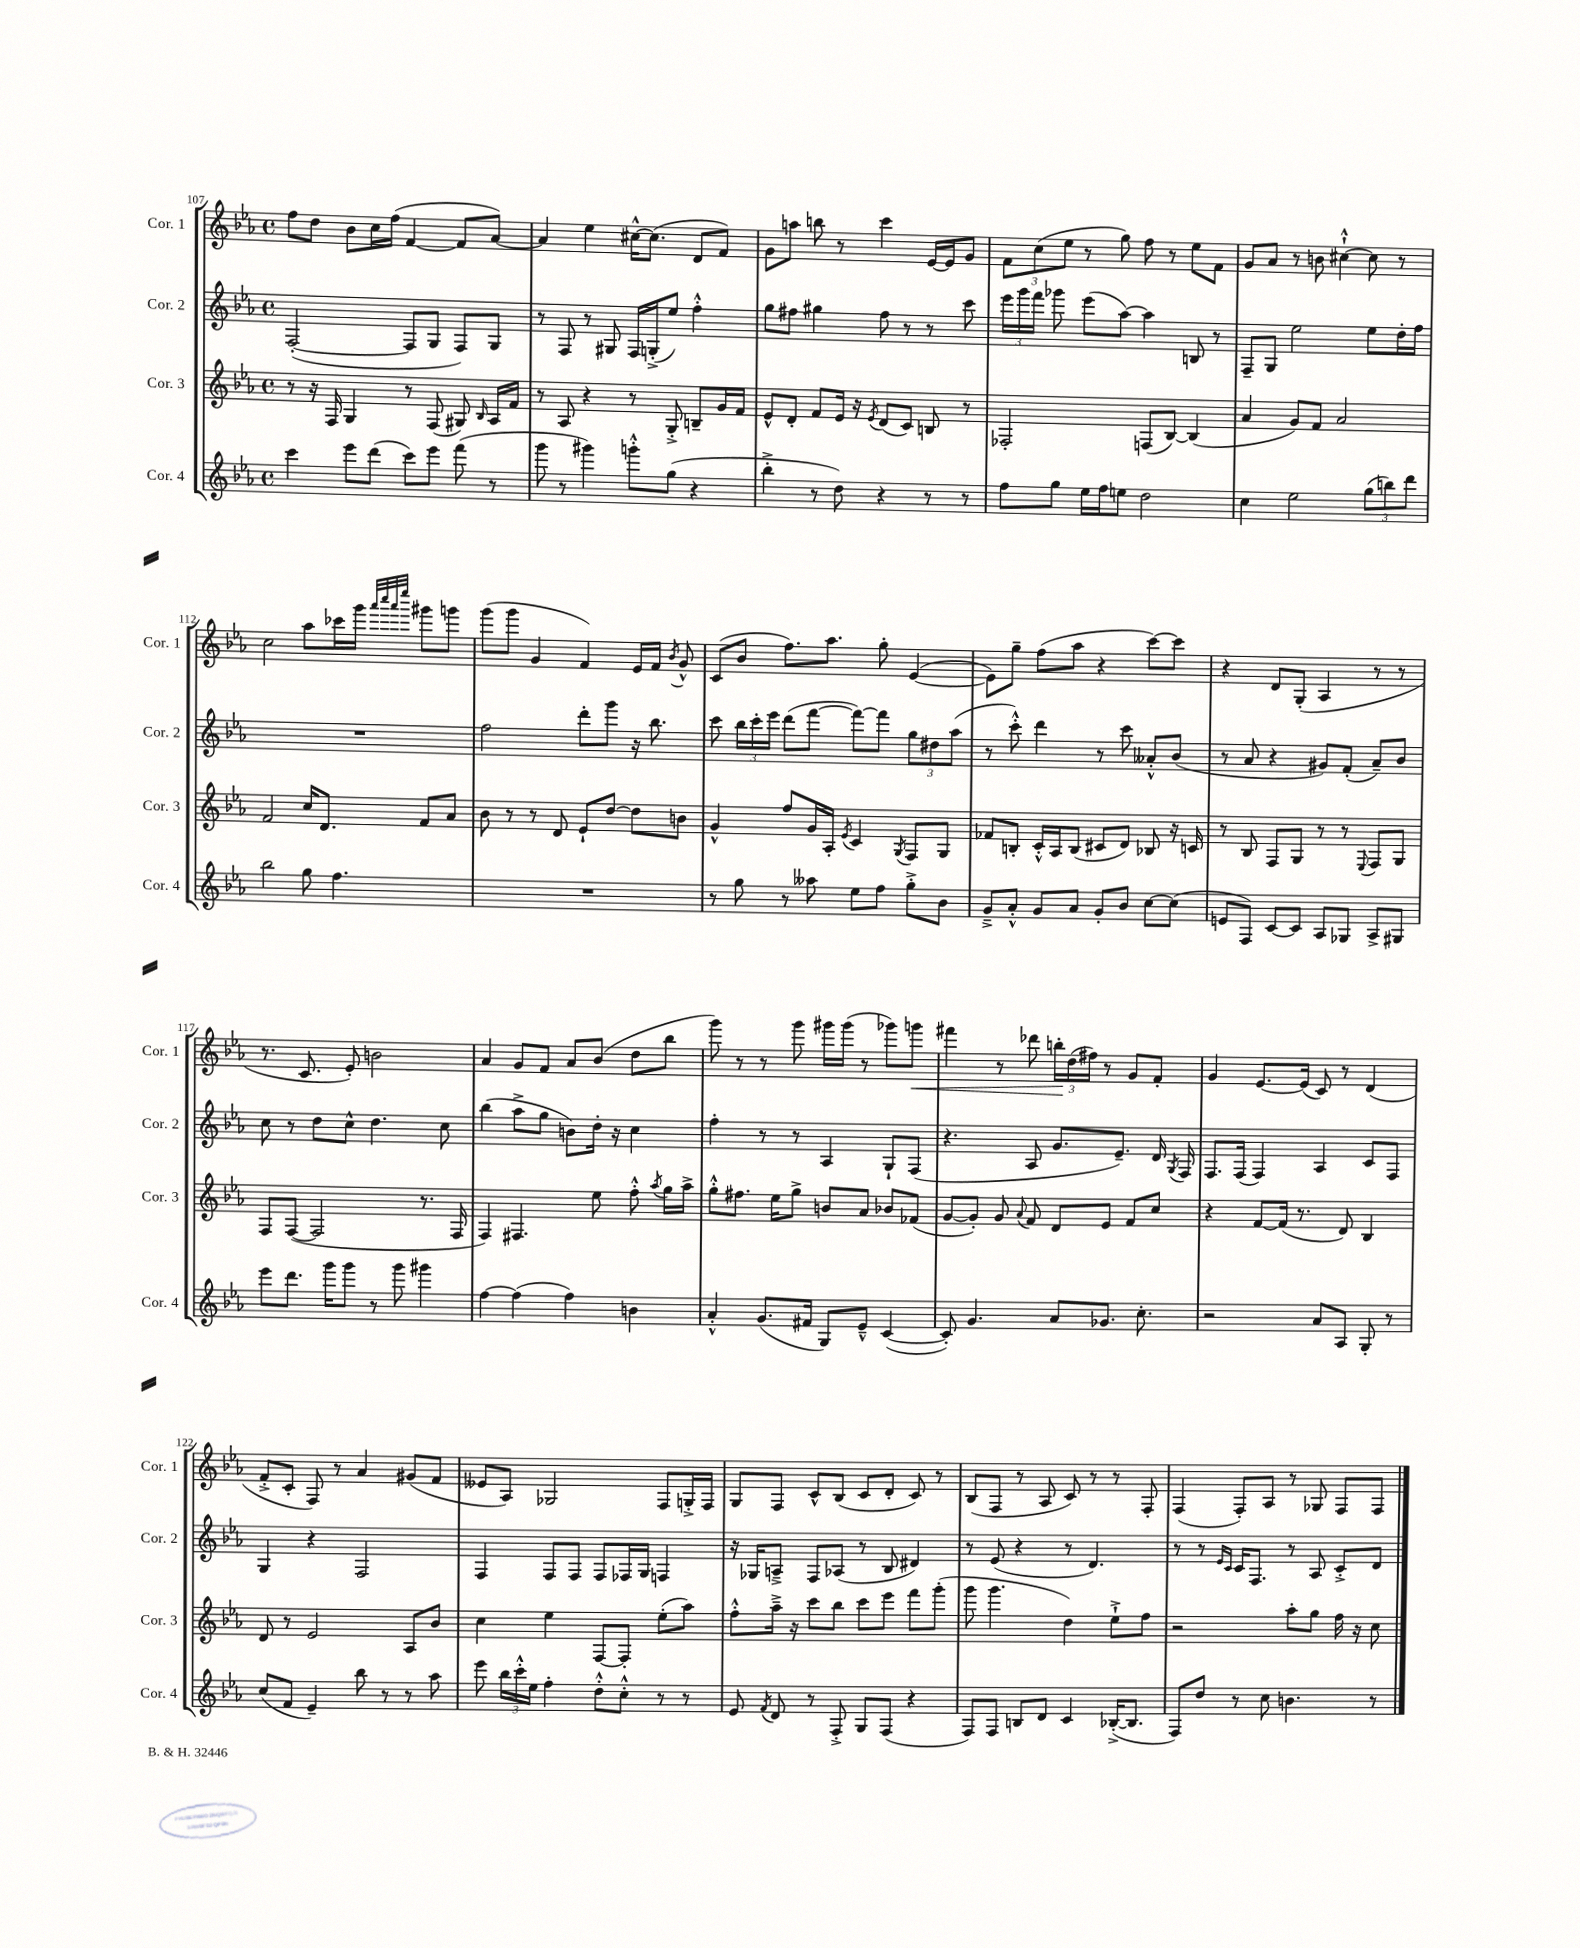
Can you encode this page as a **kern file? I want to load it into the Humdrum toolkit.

**kern	**kern	**kern	**kern	**dynam
*part4	*part3	*part2	*part1	*part1
*staff4	*staff3	*staff2	*staff1	*staff1
*I"Cor. 4	*I"Cor. 3	*I"Cor. 2	*I"Cor. 1	*
*I'Cor. 4	*I'Cor. 3	*I'Cor. 2	*I'Cor. 1	*
*clefG2	*clefG2	*clefG2	*clefG2	*
*k[b-e-a-]	*k[b-e-a-]	*k[b-e-a-]	*k[b-e-a-]	*
*M4/4	*M4/4	*M4/4	*M4/4	*
*met(c)	*met(c)	*met(c)	*met(c)	*
=107	=107	=107	=107	=107
4ccc\	8r	([2F'/	8ff\L	.
.	16r	.	8dd\J	.
.	16F/	.	.	.
8eee-\L	4G/	.	8b-\L	.
(8ddd\J	.	.	16cc\L	.
.	.	.	(16ff\JJ	.
8ccc\L)	8r	8F/L]	[4f/	.
8eee-\J	(8F/	8G/J	.	.
(8fff\	8G#X/)	8F/L)	8f/L]	.
.	16qqB-/	.	.	.
8r	16A-/LL	8G/J	[8a-/J)	.
.	16f/JJ	.	.	.
=108	=108	=108	=108	=108
8ggg\	8r	8r	4a-/]	.
8r	8A-/	8F/	.	.
4ggg#X\)	4r	8r	4ee-\	.
.	.	8G#X/	.	.
8gggn'^^\L	8r	16F/LL	[16cc#X^^\KL	.
.	.	(16Gn'^/J	(8.cc#\J]	.
(8gg\J	8G'^/	8ee-/J)	.	.
4r	8Bn~/L	4ff'^^\	8d/L	.
.	16g/L	.	8f/J)	.
.	16f/JJ	.	.	.
=109	=109	=109	=109	=109
4bb-'^\	8e-^^/L	8gg\L	8g\L	.
.	8d'/J	8ff#X\J	8aan\J	.
8r	8f/L	4gg#X\	8bbn\	.
8dd\)	16e-/Jk	.	8r	.
.	16r	.	.	.
.	8qe-/	.	.	.
4r	(8d/L	8ff#\	4ccc\	.
.	8c/J)	8r	.	.
8r	8Bn/	8r	[16e-/LL	.
.	.	.	16e-/J]	.
8r	8r	8ccc\	8g/J	.
=110	=110	=110	=110	=110
8ff\L	2F-X'/	24eee-\LL	12f\L	.
.	.	24ggg\	.	.
.	.	24fff\JJ	(12cc\	.
8gg\J	.	8ggg-X\	.	.
.	.	.	12ee-\J	.
16ee-\LL	.	(8eee-\L	8r	.
16ff\J	.	.	.	.
8een\J	.	[8aa-\J)	8gg\)	.
2dd\	(8Fn/L	4aa-\]	8ff\	.
.	[8B-/J)	.	8r	.
.	(4B-/]	8Bn/	8ee-\L	.
.	.	8r	8f\J	.
=111	=111	=111	=111	=111
4cc\	4a-/	8F~/L	8g/L	.
.	.	8G/J	8a-/J	.
2ee-\	8g/L)	2ee-\	8r	.
.	8f/J	.	8bn\	.
.	2a-/	.	[4cc#X`^^\	.
(12gg\L	.	8ee-\L	8cc#\]	.
12bbn\)	.	.	.	.
.	.	16dd'\L	8r	.
12ddd\J	.	.	.	.
.	.	16ff\JJ	.	.
!!LO:LB:g=z
=112	=112	=112	=112	=112
2bb-\	2f/	1r	2cc\	.
8gg\	16cc/KL	.	8aa-\L	.
.	8.d/J	.	.	.
4.ff\	.	.	16ccc-X\L	.
.	.	.	16ggg\JJ	.
.	.	.	32qqaaa-/LLL	.
.	.	.	32qqcccc/	.
.	.	.	32qqaaa-/	.
.	.	.	32qqeeee-/JJJ	.
.	8f/L	.	8ggg#X\L	.
.	8a-/J	.	8gggn\J	.
=113	=113	=113	=113	=113
1r	8b-\	2ff\	(8ggg\L	.
.	8r	.	8ggg\J	.
.	8r	.	4g/	.
.	8d/	.	.	.
.	8e-`/L	8ddd'\L	4f/)	.
.	[8dd/J	8ggg\J	.	.
.	8dd\L]	16r	16e-/LL	.
.	.	8.bb-\	16f/JJ	.
.	.	.	8qb-/	.
.	8bn\J	.	8g^^/	.
=114	=114	=114	=114	=114
8r	4g^^/	8ccc\	(8c/L	.
8gg\	.	24bb-\LL	8b-/J	.
.	.	24ccc'\	.	.
.	.	24eee-\JJ	.	.
8r	8ff/L	(8ddd\L	8.ff\L)	.
8aa--X\	16g/L	[8fff\J	.	.
.	16A-'/JJ	.	8.aa-\J	.
.	8qe-/	.	.	.
8ee-\L	4c/	8fff\L_)	.	.
8ff\J	.	8fff\J]	8gg'\	.
.	8qG/	.	.	.
8gg'^\L	8F/L	12gg\L	([4e-/	.
.	.	12dd#X\	.	.
8b-\J	8G/J	.	.	.
.	.	(12aa-\J	.	.
=115	=115	=115	=115	=115
8g~^/L	8f-X/L	8r	8e-\L])	.
8a-'^^/J	8Bn'/J	8ccc'^^\)	8gg~\J	.
8g/L	16c'^^/LL	4ddd\	(8ff\L	.
.	16A-/J	.	.	.
8a-/J	(8B/J	.	8aa-\J	.
8g'/L	8c#X/L	8r	4r	.
8b-/J	8d/J)	8ccc\	.	.
[8cc\L	8B-X/	8a--X'^^/L	[8ccc\L)	.
(8cc\J]	16r	(8b-/J	8ccc\J]	.
.	16cn/	.	.	.
=116	=116	=116	=116	=116
8en/L	8r	8r	4r	.
8F/J)	8B-/	8a-/	.	.
[8c/L	8F/L	4r	8d/L	.
8c/J]	8G/J	.	(8G'/J	.
8A-/L	8r	8g#X/L)	4A-/	.
8G-X/J	8r	(8f'/J	.	.
.	8qqE-/	.	.	.
8A-^/L	8F/L	8a-~/L)	8r	.
8G#X/J	8G/J	8b-/J	8r	.
!!LO:LB:g=z
=117	=117	=117	=117	=117
8eee-\L	8F/L	8cc\	8.r	.
8.ddd\J	([8F/J	8r	.	.
.	.	.	8.c/	.
.	2F/]	8dd\L	.	.
16ggg\KL	.	.	.	.
8ggg\J	.	8cc^^\J	8e-'/)	.
8r	.	4.dd\	2bn\	.
8ggg\	.	.	.	.
4ggg#X\	8.r	.	.	.
.	.	8cc\	.	.
.	16F/	.	.	.
=118	=118	=118	=118	=118
[4ff\	4F/)	(4bb-\	4a-/	.
(4ff\]	4.F#X/	8aa-^\L	8g/L	.
.	.	8gg\J	8f/J	.
4ff\)	.	8bn\L)	8a-/L	.
.	8ee-\	16dd'\Jk	(8b-/J	.
.	.	16r	.	.
4bn\	8ff'^^\	4cc\	8dd\L	.
.	8qaa-/	.	.	.
.	16gg\LL	.	8bb-\J	.
.	16aa-^\JJ	.	.	.
=119	=119	=119	=119	=119
4a-'^^/	8gg'^^\L	4ff'\	8ggg\)	.
.	8.ff#X\J	.	8r	.
(8.g/L	.	8r	8r	.
.	16ee-\KL	.	.	.
.	8gg^\J	8r	8ggg\	.
16f#X/Jk	.	.	.	.
8G/L)	8bn/L	4A-/	16ggg#X\LL	.
.	.	.	(16ggg#\JJ	.
8e-~^^/J	8a-/J	.	8r	.
([4c/	8b-X/L	8G`/L	8ggg-X\L)	.
!	!	!	!	!LO:HP:b
.	(8f-X/J	(8F/J	8gggn\J	<
=120	=120	=120	=120	=120
8c'/])	[8g/L	4.r	4fff#X\	.
4.g/	8g'/J])	.	.	.
.	8g/	.	8r	.
.	8qqa-/	.	.	.
.	8f/	8A-/	8ddd-X\	.
8a-/L	8d/L	8.g/L	24bbn'\LL	.
.	.	.	(24dd\	[
.	.	.	24ff#X\JJ)	.
8.g-X/J	8e-/J	.	8r	.
.	.	8.e-~/J)	.	.
.	8f/L	.	8g/L	.
8.cc'\	.	.	.	.
.	8cc/J	16d/	8f'/J	.
.	.	8qG/	.	.
.	.	16F/	.	.
=121	=121	=121	=121	=121
2r	4r	8.F/L	4g/	.
.	.	(16F/Jk	.	.
.	[8f/L	4F/)	[8.e-/L	.
.	(16f/Jk]	.	.	.
.	8.r	.	(16e-/Jk]	.
8a-/L	.	4A-/	8c/)	.
8A-/J	8d/)	.	8r	.
8G'/	4B-/	8c/L	(4d/	.
8r	.	8F/J	.	.
!!LO:LB:g=z
=122	=122	=122	=122	=122
(8cc/L	8d/	4G/	8f'^/L	.
8f/J	8r	.	8c'/J	.
4e-~/)	2e-/	4r	8F/)	.
.	.	.	8r	.
8bb-\	.	2F/	4a-/	.
8r	.	.	.	.
8r	8A-/L	.	(8g#X/L	.
8aa-\	8b-/J	.	8f/J	.
=123	=123	=123	=123	=123
8eee-\	4cc\	4F/	8e--X/L	.
24bb-\LL	.	.	8A-/J)	.
24ccc'^^\	.	.	.	.
24ee-\JJ	.	.	.	.
4ff'\	4ee-\	8F/L	2G-X/	.
.	.	8F/J	.	.
8dd'^^\L	[8F/L	8F/L	.	.
8cc'^^\J	8F'/J]	16F-X/L	.	.
.	.	16G/JJ	.	.
8r	(8ee-'\L	4Fn/	8F/L	.
8r	8aa-\J)	.	16Gn'^/L	.
.	.	.	16F/JJ	.
=124	=124	=124	=124	=124
8e-/	8ff'^^\L	16r	8G/L	.
.	.	16G-X/KL	.	.
8qf/	.	.	.	.
8d/	16aa-~^\Jk	8An~^/J	8F/J	.
.	16r	.	.	.
8r	8ccc\L	8F/L	8c^^/L	.
8F'^/	8bb-\J	(8A-X/J	(8B-/J	.
8G/L	8ccc\L	8r	8c/L	.
(8F/J	8eee-\J	8B-/	8d'/J	.
4r	8fff\L	4d#X/)	8c/)	.
.	(8ggg'\J	.	8r	.
=125	=125	=125	=125	=125
8F/L)	8ggg\	8r	(8B-/L	.
8F/J	4.ggg\	(8e-/	8F/J	.
8Bn/L	.	4r	8r	.
8d/J	.	.	8A-/	.
4c/	4dd\)	8r	8c/)	.
.	.	4.d/)	8r	.
([16B-X'^/KL	8ee-`^\L	.	8r	.
8.B-/J]	.	.	.	.
.	8ff\J	.	8F'/	.
=126	=126	=126	=126	=126
8F/L)	2r	8r	(4F/	.
8dd/J	.	8r	.	.
.	.	16qqe-/LL	.	.
.	.	16qqc/JJ	.	.
8r	.	16c/KL	8F'/L)	.
.	.	8.F/J	.	.
8cc\	.	.	8A-/J	.
4.bn\	8aa-'\L	8r	8r	.
.	8gg\J	8A-/	8G-X/	.
.	16ff\	8c'^/L	8F/L	.
.	16r	.	.	.
8r	8cc\	8d/J	8F/J	.
==	==	==	==	==
*-	*-	*-	*-	*-
